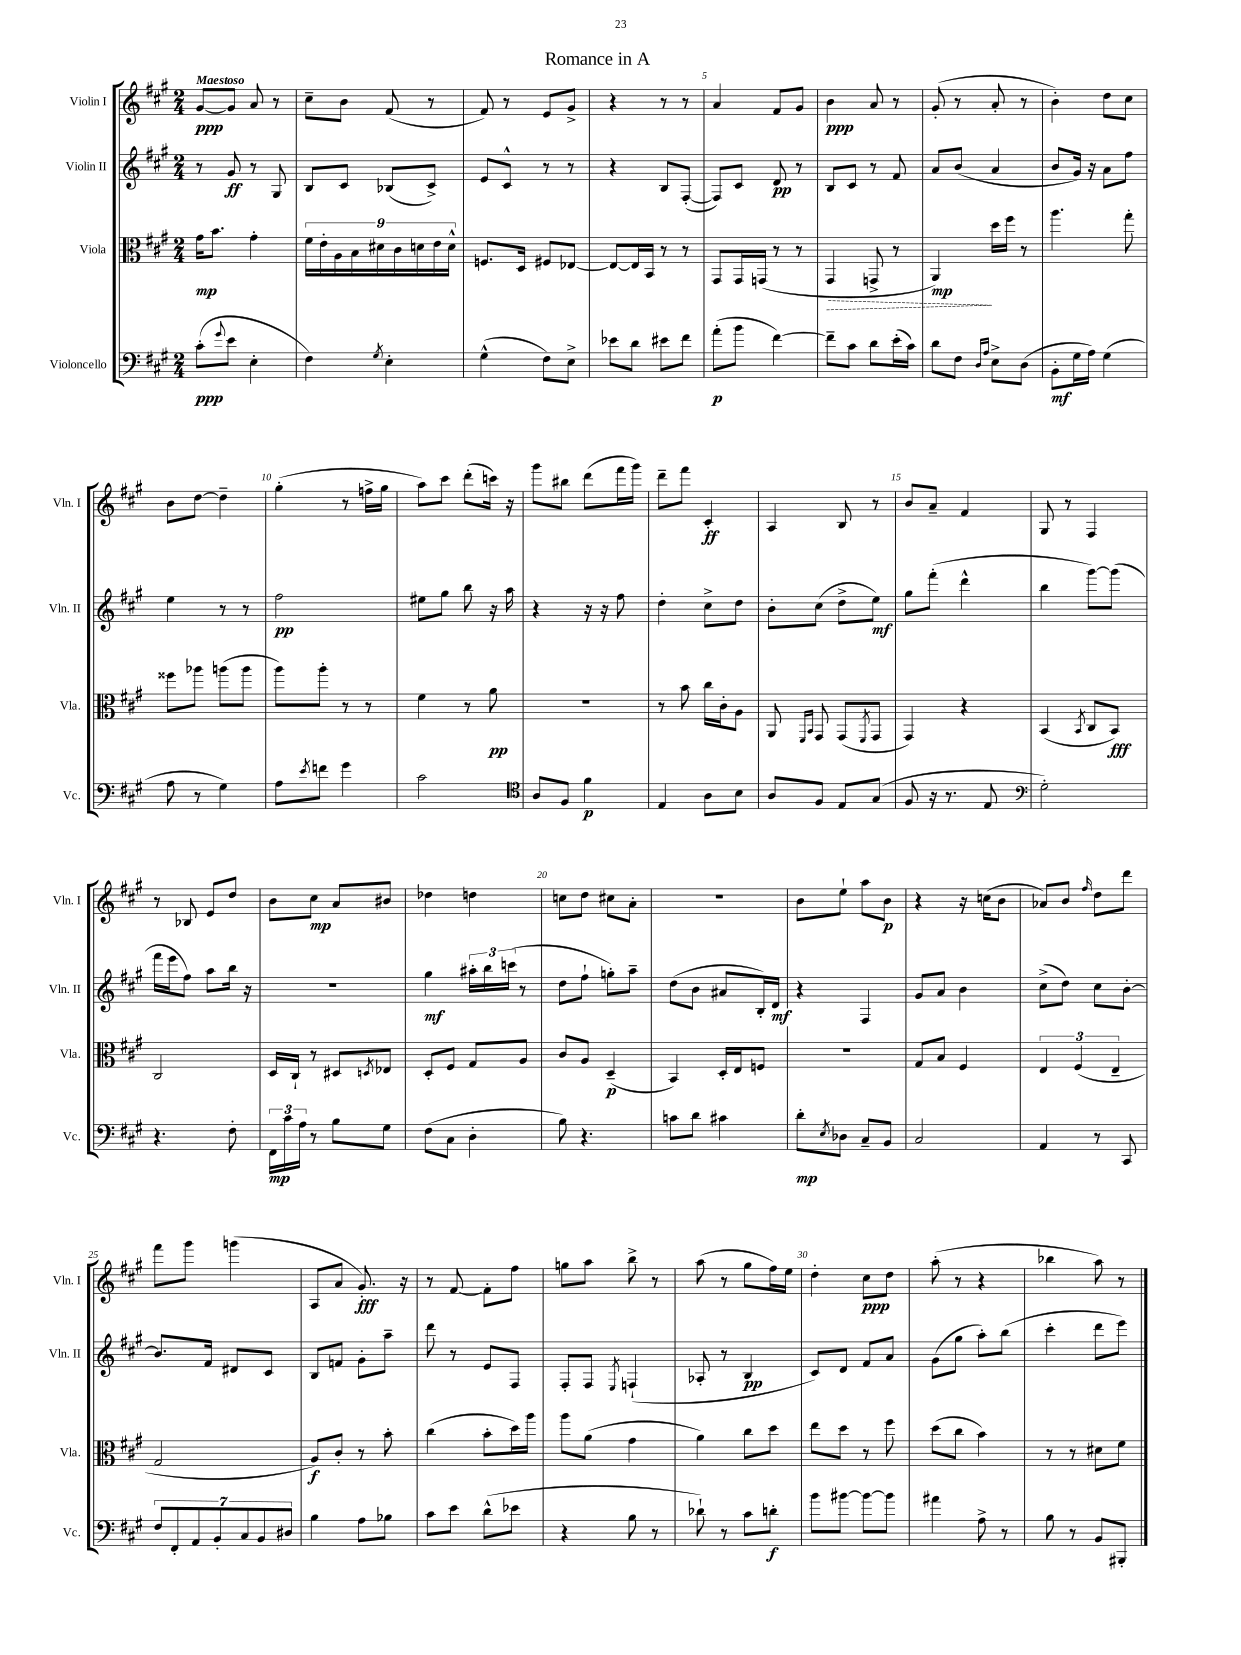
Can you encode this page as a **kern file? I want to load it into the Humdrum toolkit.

**kern	**kern	**kern	**kern
*staff4	*staff3	*staff2	*staff1
*clefF4	*clefC3	*clefG2	*clefG2
*k[f#c#g#]	*k[f#c#g#]	*k[f#c#g#]	*k[f#c#g#]
*M2/4	*M2/4	*M2/4	*M2/4
(8c#'\L	16g#\LK	8r	[8g#/L
.	8.b\J	.	.
8qqg#/	.	.	.
8e\J	.	8g#/	8g#/]J
4E'\	4g#'\	8r	8a/
.	.	8G#/	8r
=	=	=	=
4F#\)	18f#\LL	8B/L	8cc#~\L
.	18e'\	.	.
.	18A\	.	.
.	.	8c#/J	8b\J
.	18B\	.	.
.	18d#\	.	.
8qG#/	.	.	.
4E'\	.	(8B-/L	(8f#/
.	18c#\	.	.
.	18d\	.	.
.	.	8c#^/J)	8r
.	18e\	.	.
.	18d^^\JJ	.	.
=	=	=	=
(4G#^^\	8.F/L	8e/L	8f#/)
.	.	8c#^^/J	8r
.	16D/Jk	.	.
8F#\L)	8F#/L	8r	8e/L
8E^\J	[8E-/J	8r	8g#^/J
=	=	=	=
8e-\L	8E-/_L	4r	4r
8d\J	16E-/]L	.	.
.	16BB/JJ	.	.
8e#\L	8r	8B/L	8r
8f#\J	8r	([8F#'/J	8r
=	=	=	=
(8a'\L	8GG#/L	8F#/]L)	4a/
8b\J	16GG#/L	8c#/J	.
.	(16GG/JJ	.	.
[4f#\)	8r	8d/	8f#/L
.	8r	8r	8g#/J
=	=	=	=
8f#~\]L	4GG#/	8B/L	4b\
8c#\J	.	8c#/J	.
8d\L	8GG^/	8r	8a/
(16e'\L	8r	8f#/	8r
16c#\JJ)	.	.	.
=	=	=	=
8d\L	4AA/)	8a/L	(8g#'/
8F#\J	.	(8b/J	8r
16qqD/LL	.	.	.
16qqA/JJ	.	.	.
8E^\L	16dd\LL	4a/	8a'/
.	16ff#\JJ	.	.
(8D\J	8r	.	8r
=	=	=	=
8BB'\L	4.aa\	8b/L	4b'\)
16G#\L	.	16g#/Jk)	.
16A\JJ)	.	16r	.
(4G#\	.	8a\L	8dd\L
.	8gg#'\	8ff#\J	8cc#\J
=	=	=	=
8A\	8ff##\L	4ee\	8b\L
8r	8aa-\J	.	[8dd\J
4G#\)	(8aa\L	8r	4dd~\]
.	8aa\J	8r	.
=	=	=	=
8A\L	8aa\L)	2ff#\	(4gg#'\
8qe/	.	.	.
8f\J	8aa'\J	.	.
4g#\	8r	.	8r
.	8r	.	16ff^\LL
.	.	.	16gg#\JJ
=	=	=	=
2c#\	4f#\	8ee#\L	8aa\L)
.	.	8gg#\J	8ccc#\J
.	8r	8bb\	(8ddd'\L
.	8a\	16r	16ccc\Jk)
.	.	16aa\	16r
=	=	=	=
*clefC4	*	*	*
8A/L	2r	4r	8ggg#\L
8F#/J	.	.	8bb#\J
4f#\	.	16r	(8ddd\L
.	.	16r	.
.	.	8ff#\	16fff#\L
.	.	.	16ggg#\JJ)
=	=	=	=
4E/	8r	4dd'\	8ddd~\L
.	8b\	.	8fff#\J
8A\L	16cc#\LL	8cc#^\L	4c#'/
.	16c#'\J	.	.
8B\J	8A\J	8dd\J	.
=	=	=	=
8A/L	8AA/	8b'\L	4A/
.	16qqFF#/LL	.	.
.	16qqBB/JJ	.	.
8F#/J	8GG#/	(8cc#\J	.
8E/L	(8GG#/L	8dd^\L	8B/
.	8qFF#/	.	.
(8G#/J	8GG#/J	8ee\J)	8r
=	=	=	=
8F#/	4GG#/)	8gg#\L	8b/L
16r	.	(8fff#'\J	8a~/J
8.r	.	.	.
.	4r	4ddd^^\	4f#/
8E/	.	.	.
=	=	=	=
*clefF4	*	*	*
2G#'\)	(4BB/	4bb\	8G#/
.	.	.	8r
.	8qBB/	.	.
.	8C#/L	[8ggg#\L)	4F#/
.	8BB/J)	(8ggg#\]J	.
=	=	=	=
4.r	2C#/	16fff#\LL	8r
.	.	16eee\J	.
.	.	8ff#\J)	8B-/
.	.	8aa\L	8e/L
8F#'\	.	16bb\Jk	8dd/J
.	.	16r	.
=	=	=	=
24FF#\LL	16D/LL	2r	8b\L
24c#\	.	.	.
.	16C#`/JJ	.	.
24A\JJ	.	.	.
8r	8r	.	8cc#\J
8B\L	8D#/L	.	8a/L
.	8qD/	.	.
8G#\J	8E-/J	.	8b#/J
=	=	=	=
(8F#\L	8D'/L	4gg#\	4dd-\
8C#\J	8F#/J	.	.
4D'\	8G#/L	24aa#'\LL	4dd\
.	.	24bb\	.
.	.	(24ccc\JJ	.
.	8A/J	8r	.
=	=	=	=
8B\)	8c#/L	8dd\L	8cc\L
4.r	8A/J	8ff#`\J	8dd\J
.	(4D~/	8gg'\L)	8cc#\L
.	.	8aa~\J	8a'\J
=	=	=	=
8c\L	4BB/)	(8dd\L	2r
8d\J	.	8b\J	.
4c#\	16D'/LL	8a#/L	.
.	16E/J	.	.
.	8F/J	16B'/L)	.
.	.	16d/JJ	.
=	=	=	=
8d'\L	2r	4r	8b\L
8qE/	.	.	.
8D-\J	.	.	8ee`\J
8C#~/L	.	4F#/	8aa\L
8BB/J	.	.	8b\J
=	=	=	=
2C#/	8G#/L	8g#/L	4r
.	8B/J	8a/J	.
.	4F#/	4b\	16r
.	.	.	(16cc\LK
.	.	.	8b\J
=	=	=	=
4AA/	6E/	(8cc#^\L	8a-/L)
.	.	8dd\J)	8b/J
.	(6F#/	.	.
.	.	.	16qqff#/
8r	.	8cc#\L	8dd\L
.	6E~/	.	.
8CC#/	.	[8b'\J	8ddd\J
=	=	=	=
14F#/L	2G#/	8.b/]L	8fff#\L
14FF#'/	.	.	.
.	.	.	8ggg#\J
14AA/	.	.	.
.	.	16f#/Jk	.
14BB'/	.	.	.
.	.	8d#/L	(4ggg\
14C#/	.	.	.
14BB/	.	.	.
.	.	8c#/J	.
14D#/J	.	.	.
=	=	=	=
4B\	8A/L)	8B/L	8A/L
.	8c#'/J	8f/J	8a/J
8A\L	8r	8g#'\L	8.g#'/)
8B-\J	8b'\	8aa~\J	.
.	.	.	16r
=	=	=	=
8c#\L	(4cc#\	8ddd\	8r
8e\J	.	8r	[8f#/
(8d^^\L	8b'\L	8e/L	8f#'\]L
8e-\J	16dd\L)	8F#/J	8ff#\J
.	16aa\JJ	.	.
=	=	=	=
4r	8aa\L	8F#'/L	8gg\L
.	(8a\J	8F#/J	8aa\J
.	.	8qE/	.
8B\	4g#\	(4F`/	8bb^\
8r	.	.	8r
=	=	=	=
8d-`\)	4a\)	8A-'/	(8aa\
8r	.	8r	8r
8c#\L	8cc#\L	4B/	8gg#\L
8d'\J	8dd\J	.	16ff#\L)
.	.	.	16ee\JJ
=	=	=	=
8b\L	8ee\L	8c#/L)	4dd'\
[8b#\J	8dd\J	8d/J	.
8b#\_L	8r	8f#/L	8cc#\L
8b#\]J	8ff#\	8a/J	8dd\J
=	=	=	=
4a#\	(8dd\L	(8g#\L	(8aa'\
.	8cc#\J	8gg#\J	8r
8A^\	4b\)	8aa'\L)	4r
8r	.	(8bb\J	.
=	=	=	=
8B\	8r	4ccc#'\	4bb-\
8r	8r	.	.
8BB/L	8d#\L	8ddd\L	8aa\)
8BBB#'/J	8f#\J	8eee\J)	8r
==	==	==	==
*-	*-	*-	*-
